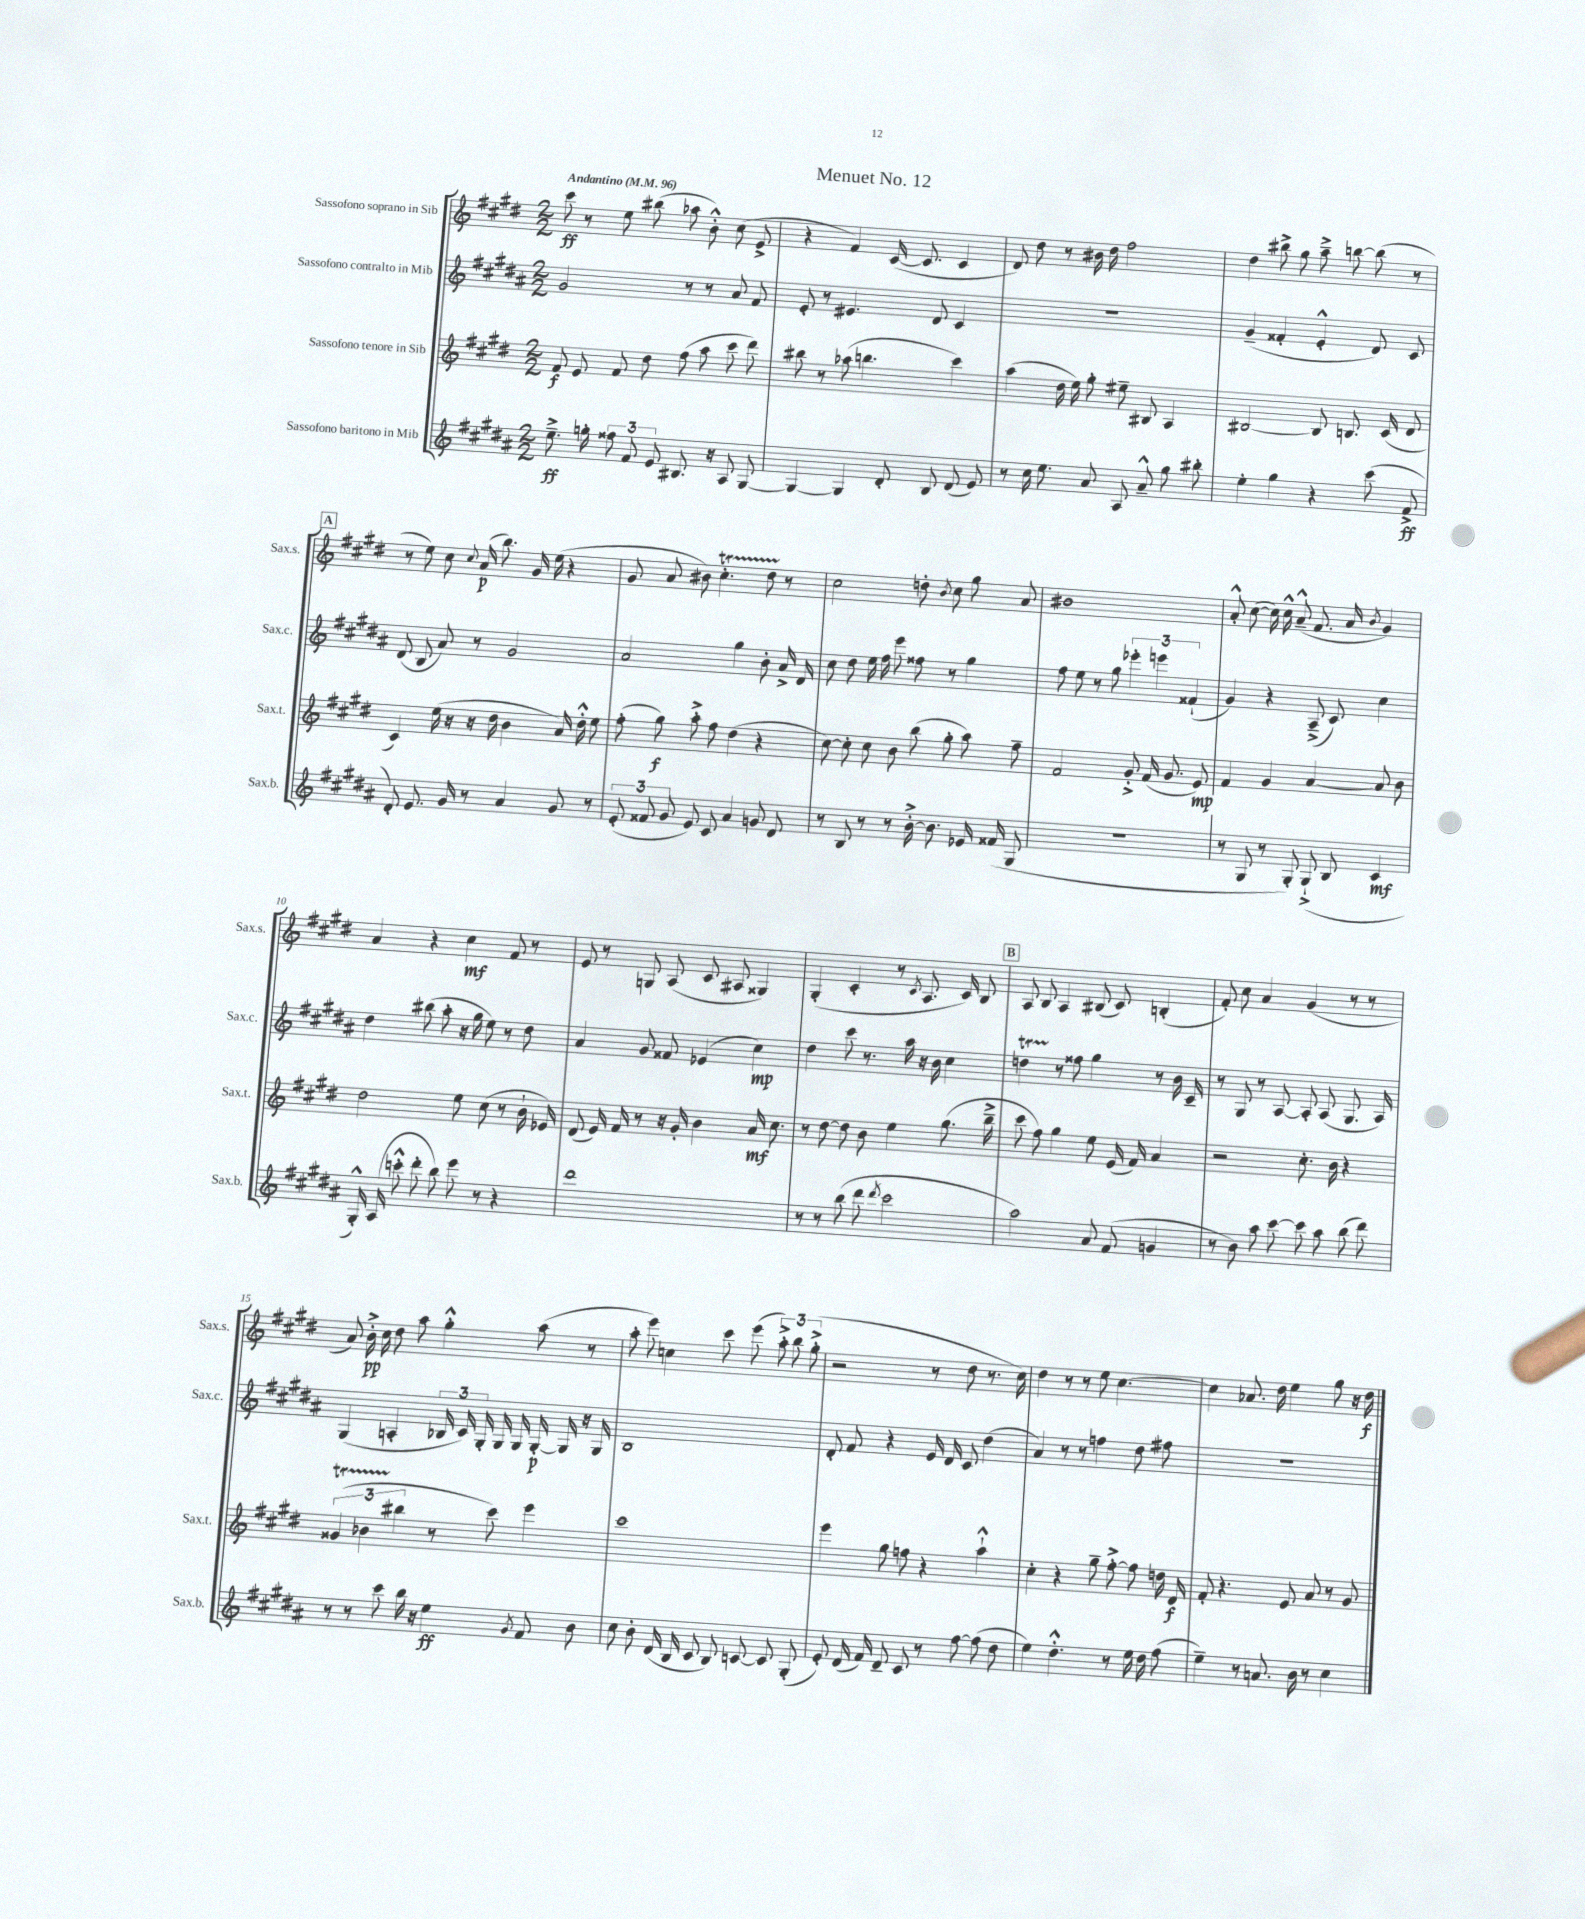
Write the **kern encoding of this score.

**kern	**dynam	**kern	**dynam	**kern	**dynam	**kern	**dynam
*part4	*part4	*part3	*part3	*part2	*part2	*part1	*part1
*staff4	*staff4	*staff3	*staff3	*staff2	*staff2	*staff1	*staff1
*I"Sassofono baritono in Mib	*	*I"Sassofono tenore in Sib	*	*I"Sassofono contralto in Mib	*	*I"Sassofono soprano in Sib	*
*I'Sax.b.	*	*I'Sax.t.	*	*I'Sax.c.	*	*I'Sax.s.	*
*clefG2	*	*clefG2	*	*clefG2	*	*clefG2	*
*k[f#c#g#d#a#]	*	*k[f#c#g#d#]	*	*k[f#c#g#d#a#]	*	*k[f#c#g#d#]	*
*M2/2	*	*M2/2	*	*M2/2	*	*M2/2	*
*MM96	*	*MM96	*	*MM96	*	*MM96	*
=1	=1	=1	=1	=1	=1	=1	=1
!	!	!	!	!	!	!LO:TX:a:B:t=Andantino	!
8.ee~^\	ff	8f#/	f	2g#/	.	8ccc#\	ff
.	.	8e/	.	.	.	8r	.
16ggn'\	.	.	.	.	.	.	.
12ff##X\	.	8f#/	.	.	.	8ee\	.
12f#/	.	.	.	.	.	.	.
.	.	8dd#\	.	.	.	(8bb#X\	.
12e/	.	.	.	.	.	.	.
8.B#X/	.	(8ff#\	.	8r	.	8aa-X\	.
.	.	8aa\	.	8r	.	8b'^^\)	.
16r	.	.	.	.	.	.	.
8A#/	.	8ccc#\	.	8a#/	.	(8cc#\	.
[8G#/	.	8ddd#\)	.	8f#/	.	8e^/	.
=2	=2	=2	=2	=2	=2	=2	=2
4G#/_	.	8bb#X\	.	8e'/	.	4r	.
.	.	8r	.	8r	.	.	.
4G#/]	.	(8aa-X\	.	4.e#X/	.	4f#/)	.
.	.	4.bbn\	.	.	.	.	.
8d#'/	.	.	.	.	.	([16c#/	.
.	.	.	.	.	.	8.c#/]	.
8B/	.	.	.	8d#/	.	.	.
(8d#/	.	4ccc#\)	.	4c#/	.	4c#/	.
8e/)	.	.	.	.	.	.	.
=3	=3	=3	=3	=3	=3	=3	=3
8r	.	(4aa\	.	1r	.	8d#/)	.
16cc#\	.	.	.	.	.	8dd#\	.
8.ee\	.	.	.	.	.	.	.
.	.	16dd#\	.	.	.	8r	.
.	.	16ee\)	.	.	.	.	.
8a#/	.	8gg#'\	.	.	.	16b#X\	.
.	.	.	.	.	.	16dd#\	.
8A#/	.	8ee#X~\	.	.	.	2ff#\	.
8a#~^^/	.	8B#X/	.	.	.	.	.
8gg#\	.	4A/	.	.	.	.	.
8bb#X'\	.	.	.	.	.	.	.
=4	=4	=4	=4	=4	=4	=4	=4
4ee'\	.	[2B#X/	.	(4g#~/	.	4dd#\	.
4gg#\	.	.	.	4f##X'/	.	8bb#X^\	.
.	.	.	.	.	.	8gg#\	.
4r	.	8B#/]	.	4e'^^/	.	8aa~^\	.
.	.	8.Bn/	.	.	.	[8bbn\	.
(8ccc#\	.	.	.	8d#/)	.	(8bb\]	.
.	.	(16c#/	.	.	.	.	.
8f#^/	ff	8d#/	.	8c#/	.	8r	.
!!LO:LB:g=z
!!LO:REH:place=s1:t=A
=5	=5	=5	=5	=5	=5	=5	=5
8d#'/)	.	4c#/)	.	(8d#/	.	8r	.
8.e/	.	.	.	8B/	.	8ee\)	.
.	.	(16ee\	.	8a#/)	.	8cc#\	.
16g#/	.	16r	.	.	.	.	.
.	.	.	.	.	.	8qqcc#/	.
8r	.	16r	.	8r	.	(16a/	p
.	.	16dd#\	.	.	.	8.bb\)	.
4a#/	.	4b\	.	2g#/	.	.	.
.	.	.	.	.	.	16g#/	.
.	.	.	.	.	.	(16ee\	.
8g#/	.	16a/)	.	.	.	4r	.
.	.	16dd#'^^\	.	.	.	.	.
8r	.	8ee\	.	.	.	.	.
=6	=6	=6	=6	=6	=6	=6	=6
(12e'/	.	(8ff#'\	.	2a#/	.	8g#/	.
12f##X/	.	.	.	.	.	.	.
.	.	8gg#\)	f	.	.	8a/	.
12g#/	.	.	.	.	.	.	.
8e/)	.	8aa'^\	.	.	.	8b#X\)	.
8c#/	.	8ff#\	.	.	.	4.cc#T'\	.
4a#/	.	(4dd#\	.	4gg#\	.	.	.
8gn/	.	4r	.	8b'\	.	8dd#TTT\	.
8d#/	.	.	.	16a#^/	.	8r	.
.	.	.	.	16d#/	.	.	.
=7	=7	=7	=7	=7	=7	=7	=7
8r	.	[8cc#\)	.	8cc#\	.	2cc#\	.
8B/	.	8cc#'\]	.	8dd#\	.	.	.
8r	.	8cc#\	.	16ee\	.	.	.
.	.	.	.	16ff#\	.	.	.
8r	.	8b\	.	8eee\	.	.	.
[16b'^\	.	(8bb\	.	8ff##X\	.	8ddn'\	.
8.b\]	.	.	.	.	.	.	.
.	.	.	.	.	.	8qb/	.
.	.	8gg#'\	.	8r	.	8cc#\	.
16e-X/	.	8aa\)	.	4gg#\	.	8gg#\	.
(16f##X/	.	.	.	.	.	.	.
8G#/	.	8ff#~\	.	.	.	8a/	.
=8	=8	=8	=8	=8	=8	=8	=8
1r	.	2f#/	.	8ff#\	.	1b#X	.
.	.	.	.	8ee\	.	.	.
.	.	.	.	8r	.	.	.
.	.	.	.	8gg#\	.	.	.
.	.	8g#'^/	.	6eee-X'\	.	.	.
.	.	(16f#/	.	.	.	.	.
.	.	.	.	6eeen\	.	.	.
.	.	8.g#/	.	.	.	.	.
.	.	.	.	(6f##X`/	.	.	.
.	.	8e/)	mp	.	.	.	.
=9	=9	=9	=9	=9	=9	=9	=9
8r	.	4f#/	.	4g#/)	.	8a'^^/	.
8G#/	.	.	.	.	.	([8cc#\	.
8r	.	4g#/	.	4r	.	16cc#\])	.
.	.	.	.	.	.	16cc#^^\	.
8G#'/)	.	.	.	.	.	(8a~^^/	.
(8G#`^/	.	[4a/	.	(8A#~^/	.	8.f#/	.
8B/	.	.	.	8c#/)	.	.	.
.	.	.	.	.	.	16a/	.
.	.	.	.	.	.	8qb/	.
4c#/	mf	8a/]	.	4cc#\	.	4g#/)	.
.	.	8b\	.	.	.	.	.
!!LO:LB:g=z
=10	=10	=10	=10	=10	=10	=10	=10
16G#'^^/)	.	2dd#\	.	4dd#\	.	4a/	.
(16A#/	.	.	.	.	.	.	.
8cccn'^^\	.	.	.	.	.	.	.
8ddd#'\	.	.	.	(8bb#X\	.	4r	.
8bb\)	.	.	.	8aa#'\	.	.	.
8eee\	.	8ee\	.	16r	.	4cc#\	mf
.	.	.	.	16gg#\	.	.	.
8r	.	(8cc#\	.	8ee\)	.	.	.
4r	.	8r	.	8r	.	8f#/	.
.	.	16b`\	.	8dd#\	.	8r	.
.	.	16e-X/)	.	.	.	.	.
=11	=11	=11	=11	=11	=11	=11	=11
1ddd#	.	(8d#/	.	4a#/	.	8e/	.
.	.	16e/)	.	.	.	8r	.
.	.	16f#/	.	.	.	.	.
.	.	8r	.	8g#/	.	8Gn/	.
.	.	16r	.	8f##X/	.	(8A/	.
.	.	16g#'/	.	.	.	.	.
.	.	4b\	.	(4e-X/	.	8c#/	.
.	.	.	.	.	.	8A#X/	.
.	.	16a/	mf	4cc#\)	mp	4G##X/)	.
.	.	8.cc#\	.	.	.	.	.
=12	=12	=12	=12	=12	=12	=12	=12
8r	.	8r	.	4dd#\	.	(4G#'/	.
8r	.	[8dd#\	.	.	.	.	.
(8bb\	.	8dd#\]	.	8ccc#\	.	4c#'/	.
8ddd#\	.	8b\	.	8.r	.	.	.
8qddd#/	.	.	.	.	.	.	.
2ccc#\	.	4ee\	.	.	.	8r	.
.	.	.	.	16aa#\	.	.	.
.	.	.	.	.	.	8qc#/	.
.	.	.	.	16r	.	8.A/	.
.	.	.	.	16b\	.	.	.
.	.	(8.gg#\	.	4cc#\	.	.	.
.	.	.	.	.	.	16c#/)	.
.	.	.	.	.	.	8B/	.
.	.	16bb~^\	.	.	.	.	.
!!LO:REH:place=s1:t=B
=13	=13	=13	=13	=13	=13	=13	=13
2aa#\)	.	8ccc#\	.	4ddnT\	.	8A/	.
.	.	8ff#\)	.	.	.	8B/	.
.	.	4gg#\	.	8r	.	4A/	.
.	.	.	.	8ff##X\	.	.	.
8a#/	.	8ee\	.	4gg#\	.	(8B#X/	.
(8f#/	.	(16e/	.	.	.	8c#/)	.
.	.	16f#/)	.	.	.	.	.
4gn/	.	4a/	.	8r	.	(4Bn'/	.
.	.	.	.	16b\	.	.	.
.	.	.	.	16c#~/	.	.	.
=14	=14	=14	=14	=14	=14	=14	=14
8r	.	2r	.	8r	.	8f#'/)	.
8b\)	.	.	.	8G#/	.	8cc#\	.
8aa#\	.	.	.	8r	.	4a/	.
[8ccc#\	.	.	.	[8A#/	.	.	.
8ccc#\]	.	8.cc#'\	.	8A#'/]	.	(4g#/	.
8aa#\	.	.	.	(8A#/	.	.	.
.	.	16b\	.	.	.	.	.
(8bb\	.	4r	.	8.G#/	.	8r	.
8ddd#\)	.	.	.	.	.	8r	.
.	.	.	.	16A#/)	.	.	.
!!LO:LB:g=z
=15	=15	=15	=15	=15	=15	=15	=15
8r	.	(6g##Xt/	.	(4G#/	.	8a/)	.
8r	.	.	.	.	.	16b'^\	pp
.	.	6b-XTTT\	.	.	.	.	.
.	.	.	.	.	.	16cc#\	.
8ccc#\	.	.	.	4An'/	.	8dd#\	.
.	.	6bb#X\	.	.	.	.	.
16bb\	.	.	.	.	.	8aa\	.
16r	.	.	.	.	.	.	.
4ee\	ff	8r	.	24B-X/	.	4gg#'^^\	.
.	.	.	.	24c#/)	.	.	.
.	.	.	.	24G#'/	.	.	.
.	.	8ccc#\)	.	16G#/	.	.	.
.	.	.	.	16G#/	.	.	.
8qg#/	.	.	.	.	.	.	.
8f#/	.	4eee\	.	[16G#'/	p	(8aa\	.
.	.	.	.	16G#/]	.	.	.
8b\	.	.	.	16r	.	8r	.
.	.	.	.	16G#/	.	.	.
=16	=16	=16	=16	=16	=16	=16	=16
8cc#\	.	1ccc#	.	1B	.	8aa'\	.
8b'\	.	.	.	.	.	8eee\)	.
(16d#/	.	.	.	.	.	4ccn\	.
16B/	.	.	.	.	.	.	.
8c#/	.	.	.	.	.	.	.
8B/)	.	.	.	.	.	8ccc#\	.
[8cn/	.	.	.	.	.	(8eee\	.
8c/]	.	.	.	.	.	12aa'^\)	.
.	.	.	.	.	.	12bb\	.
(8G#'/	.	.	.	.	.	.	.
.	.	.	.	.	.	(12gg#'^\	.
=17	=17	=17	=17	=17	=17	=17	=17
8e'/)	.	4eee\	.	8d#'/	.	2r	.
(16d#/	.	.	.	8f#/	.	.	.
16f#/)	.	.	.	.	.	.	.
8d#~/	.	8gg#\	.	4r	.	.	.
8c#/	.	8ffn\	.	.	.	.	.
8r	.	4r	.	16e/	.	8r	.
.	.	.	.	16d#/	.	.	.
[8ff#\	.	.	.	8c#/	.	8dd#\	.
(8ff#\]	.	4aa`^^\	.	(4dd#\	.	8.r	.
8dd#\	.	.	.	.	.	.	.
.	.	.	.	.	.	16cc#\)	.
=18	=18	=18	=18	=18	=18	=18	=18
4ee\)	.	4cc#'\	.	4a#/)	.	4dd#\	.
4.dd#'^^\	.	4r	.	8r	.	8r	.
.	.	.	.	8r	.	8r	.
.	.	8gg#~\	.	4ffn\	.	8ee\	.
8r	.	[8ff#'^\	.	.	.	[4.cc#\	.
16ee\	.	8ff#\]	.	8dd#\	.	.	.
16dd#\	.	.	.	.	.	.	.
(8ff#\	.	16ddn\	.	8ff#X\	.	.	.
.	.	16d#/	f	.	.	.	.
=19	=19	=19	=19	=19	=19	=19	=19
4ee~\)	.	8f#'/	.	1r	.	4cc#\]	.
.	.	4.r	.	.	.	.	.
8r	.	.	.	.	.	8.a-X/	.
8.an/	.	.	.	.	.	.	.
.	.	.	.	.	.	16dd#\	.
.	.	8e/	.	.	.	4ee\	.
16b\	.	.	.	.	.	.	.
8r	.	8a/	.	.	.	.	.
4cc#\	.	8r	.	.	.	8gg#\	.
.	.	8g#/	.	.	.	16r	.
.	.	.	.	.	.	16dd#\	f
==	==	==	==	==	==	==	==
*-	*-	*-	*-	*-	*-	*-	*-
